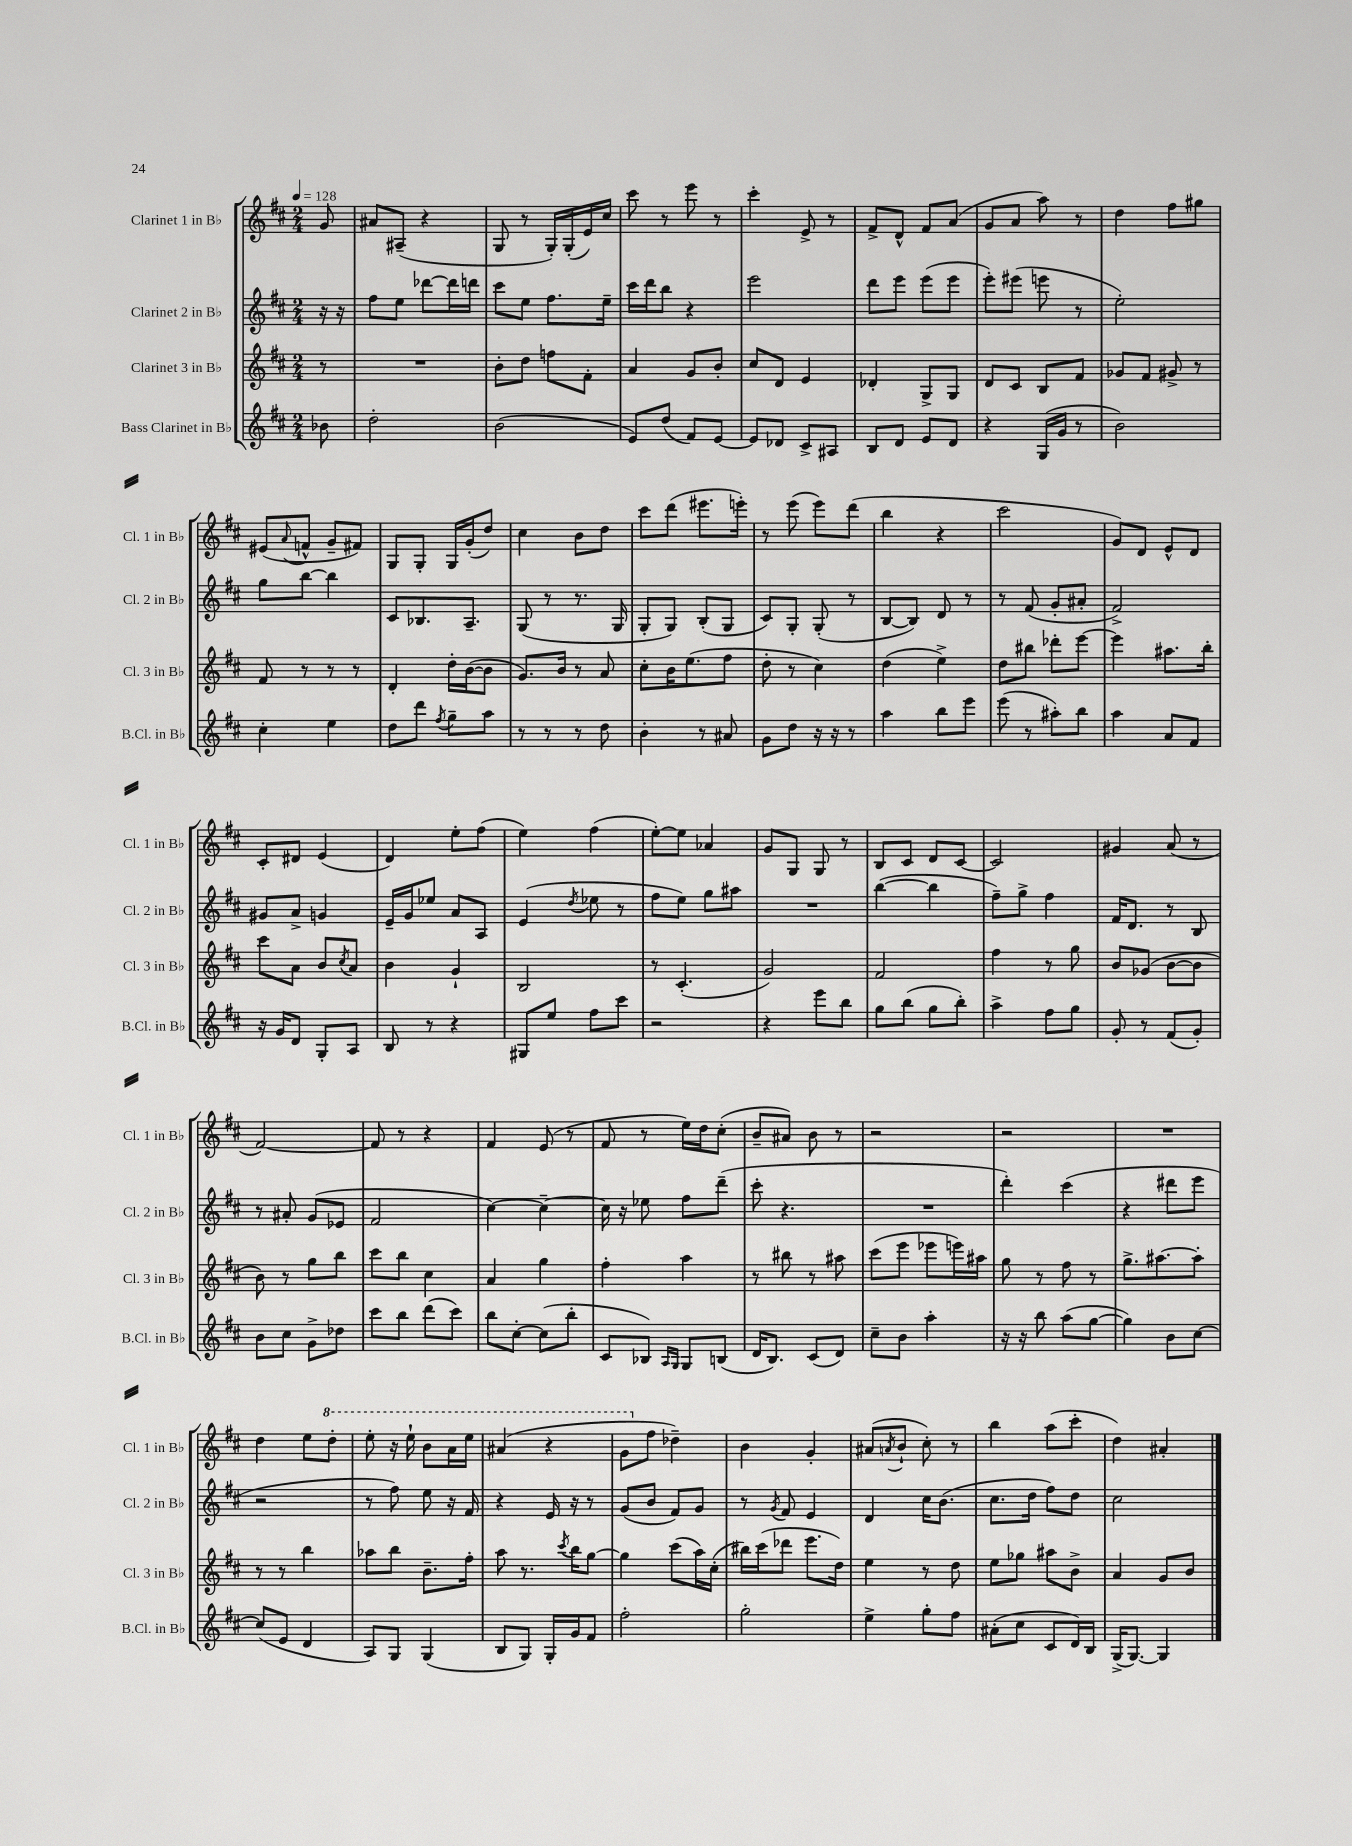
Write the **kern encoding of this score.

**kern	**kern	**kern	**kern
*staff4	*staff3	*staff2	*staff1
*clefG2	*clefG2	*clefG2	*clefG2
*k[f#c#]	*k[f#c#]	*k[f#c#]	*k[f#c#]
*M2/4	*M2/4	*M2/4	*M2/4
*MM128	*MM128	*MM128	*MM128
8b-	8r	16r	8g
.	.	16r	.
=	=	=	=
2dd'	2r	8ff#	8a#
.	.	8ee	(8A#~
.	.	[8ddd-	4r
.	.	16ddd-]	.
.	.	16ddd	.
=	=	=	=
(2b	8b'	8ccc#	8G
.	8dd	8ee	8r
.	8ff	8.ff#	16G')
.	.	.	(16G'
.	8f#'	.	16e)
.	.	16ee~	16cc#
=	=	=	=
8e)	4a	16ccc#	8ccc#
.	.	16ddd	.
(8dd	.	8bb	8r
8f#)	8g	4r	8eee
[8e	8b'	.	8r
=	=	=	=
8e]	8cc#	2eee	4ccc#'
8d-	8d	.	.
8c#^	4e	.	8e^
8A#	.	.	8r
=	=	=	=
8B	4d-'	8ddd	8f#^
8d	.	8eee	8d^^
8e	8G^	(8eee	8f#
8d	8G	8eee	(8a
=	=	=	=
4r	8d	8eee')	8g
.	8c#	(8eee#	8a
(16G	8B	8eee	8aa)
16g	.	.	.
8r	8f#	8r	8r
=	=	=	=
2b)	8g-	2ee')	4dd
.	8f#	.	.
.	8g#^	.	8ff#
.	8r	.	8gg#
=	=	=	=
4cc#'	8f#	8gg	(8e#
.	.	.	8qqa
.	8r	[8bb	8f^^
4ee	8r	4bb]	8g~
.	8r	.	8f#)
=	=	=	=
8dd	4d'	8c#	8G
8ddd	.	8.B-	8G'
8qff#	.	.	.
8gg~	16dd'	.	16G
.	([16b	8.A~	(16g'
8aa	8b]	.	8dd)
=	=	=	=
8r	8.g)	(8G	4cc#
8r	.	8r	.
.	16b	.	.
8r	8r	8.r	8b
8dd	8a	.	8dd
.	.	16G	.
=	=	=	=
4b'	8cc#'	8G'	8ccc#
.	16b	8G)	(8ddd
.	(8.ee	.	.
8r	.	(8B'	8.eee#
8a#	8ff#	8G	.
.	.	.	16eee')
=	=	=	=
8g	8dd'	8c#)	8r
8dd	8r	8G'	(8eee
16r	4cc#)	(8G'	8eee)
16r	.	.	.
8r	.	8r	(8ddd
=	=	=	=
4aa	(4dd	[8B	4bb
.	.	8B])	.
8bb	4ee^)	8d	4r
8eee	.	8r	.
=	=	=	=
(8eee	8dd	8r	2ccc#
8r	8bb#	(8f#	.
8aa#')	8ddd-'	8g'	.
8bb	[8eee	8a#'	.
=	=	=	=
4aa	4eee]	2f#^)	8g)
.	.	.	8d
8a	8.aa#	.	8e^^
8f#	.	.	8d
.	16bb'	.	.
=	=	=	=
16r	8ccc#	8g#	8c#'
16g	.	.	.
8d	8a	8a^	8d#
8G'	8b	4g	(4e
.	8qcc#	.	.
8A	8a	.	.
=	=	=	=
8B	4b	16e~	4d)
.	.	16g	.
8r	.	8ee-	.
4r	4g`	8a	8ee'
.	.	8A	(8ff#
=	=	=	=
8G#	2B	(4e	4ee)
8ee	.	.	.
.	.	8qdd	.
8ff#	.	8ee-	(4ff#
8ccc#	.	8r	.
=	=	=	=
2r	8r	8ff#	[8ee')
.	(4.c#'	8ee)	8ee]
.	.	8gg	4a-
.	.	8aa#	.
=	=	=	=
4r	2g)	2r	8g
.	.	.	8G
8eee	.	.	8G
8bb	.	.	8r
=	=	=	=
8gg	2f#	([4bb	8B
(8bb	.	.	8c#
8gg	.	4bb]	8d
8bb')	.	.	[8c#
=	=	=	=
4aa^	4ff#	8ff#~)	2c#]
.	.	8gg^	.
8ff#	8r	4ff#	.
8gg	8gg	.	.
=	=	=	=
8g'	8b	16f#	4g#
.	.	8.d	.
8r	(8g-	.	.
(8f#	[8b	8r	(8a
8g')	8b]	8B	8r
=	=	=	=
8b	8b)	8r	[2f#)
8cc#	8r	8a#'	.
8g^	8gg	(8g	.
8dd-	8bb	8e-	.
=	=	=	=
8ccc#	8ccc#	2f#	8f#]
8bb	8bb	.	8r
(8ddd	4cc#	.	4r
8ccc#)	.	.	.
=	=	=	=
8bb	4a	[4cc#)	4f#
[8cc#'	.	.	.
(8cc#]	4gg	4cc#~_	(8e
8bb'	.	.	8r
=	=	=	=
8c#	4ff#'	16cc#]	8f#
.	.	16r	.
8B-)	.	8ee-	8r
16qqA	.	.	.
16qqG	.	.	.
8G	4aa	8ff#	16ee)
.	.	.	16dd
(8B	.	(8ddd~	(8cc#'
=	=	=	=
16d	8r	8ccc#'	8b~
8.B)	.	.	.
.	8bb#	4.r	8a#)
(8c#	8r	.	8b
8d)	8aa#	.	8r
=	=	=	=
8cc#~	(8ccc#	2r	2r
8b	8eee	.	.
4aa'	8eee-	.	.
.	16eee)	.	.
.	16aa#	.	.
=	=	=	=
16r	8gg	4ddd')	2r
16r	.	.	.
8bb	8r	.	.
(8aa	8ff#	(4ccc#	.
[8gg	8r	.	.
=	=	=	=
4gg])	8.gg^	4r	2r
.	[8.aa#	.	.
8b	.	8ddd#	.
[8cc#	8aa#']	8eee	.
=	=	=	=
(8cc#]	8r	2r	4dd
8e	8r	.	.
4d	4bb	.	8ee
.	.	.	8ddd'
=	=	=	=
8A)	8aa-	8r	8eee'
8G	8bb	8ff#)	16r
.	.	.	16eee`
(4G	8.b~	8ee	8bb
.	.	16r	16aa
.	16ff#'	16f#	16eee
=	=	=	=
8B	8aa	4r	(4aa#
8G)	8.r	.	.
16G'	.	16e	4r
.	8qccc#	.	.
16g	16bb	16r	.
8f#	[8gg	8r	.
=	=	=	=
2ff#'	4gg]	(8g	8gg
.	.	8b	8ff#
.	(8ccc#	8f#)	4dd-~)
.	16aa)	8g	.
.	(16cc#'	.	.
=	=	=	=
2gg'	16bb#)	8r	4b
.	(16ccc#	.	.
.	.	8qg	.
.	8ddd-	8f#	.
.	8.eee	4e	4g'
.	16dd)	.	.
=	=	=	=
4ee^	4ee	4d	(8a#
.	.	.	8qa
.	.	.	8b`
8gg'	8r	16cc#	8cc#')
.	.	(8.b	.
8ff#	8dd	.	8r
=	=	=	=
(8a#'	8ee	8.cc#	4bb
8cc#	8gg-	.	.
.	.	16dd	.
8c#	8aa#	8ff#)	(8aa
16d)	8b^	8dd	8ccc#'
16B	.	.	.
=	=	=	=
(16G^	4a	2cc#	4dd)
[8.G)	.	.	.
4G]	8g	.	4a#'
.	8b	.	.
==	==	==	==
*-	*-	*-	*-
